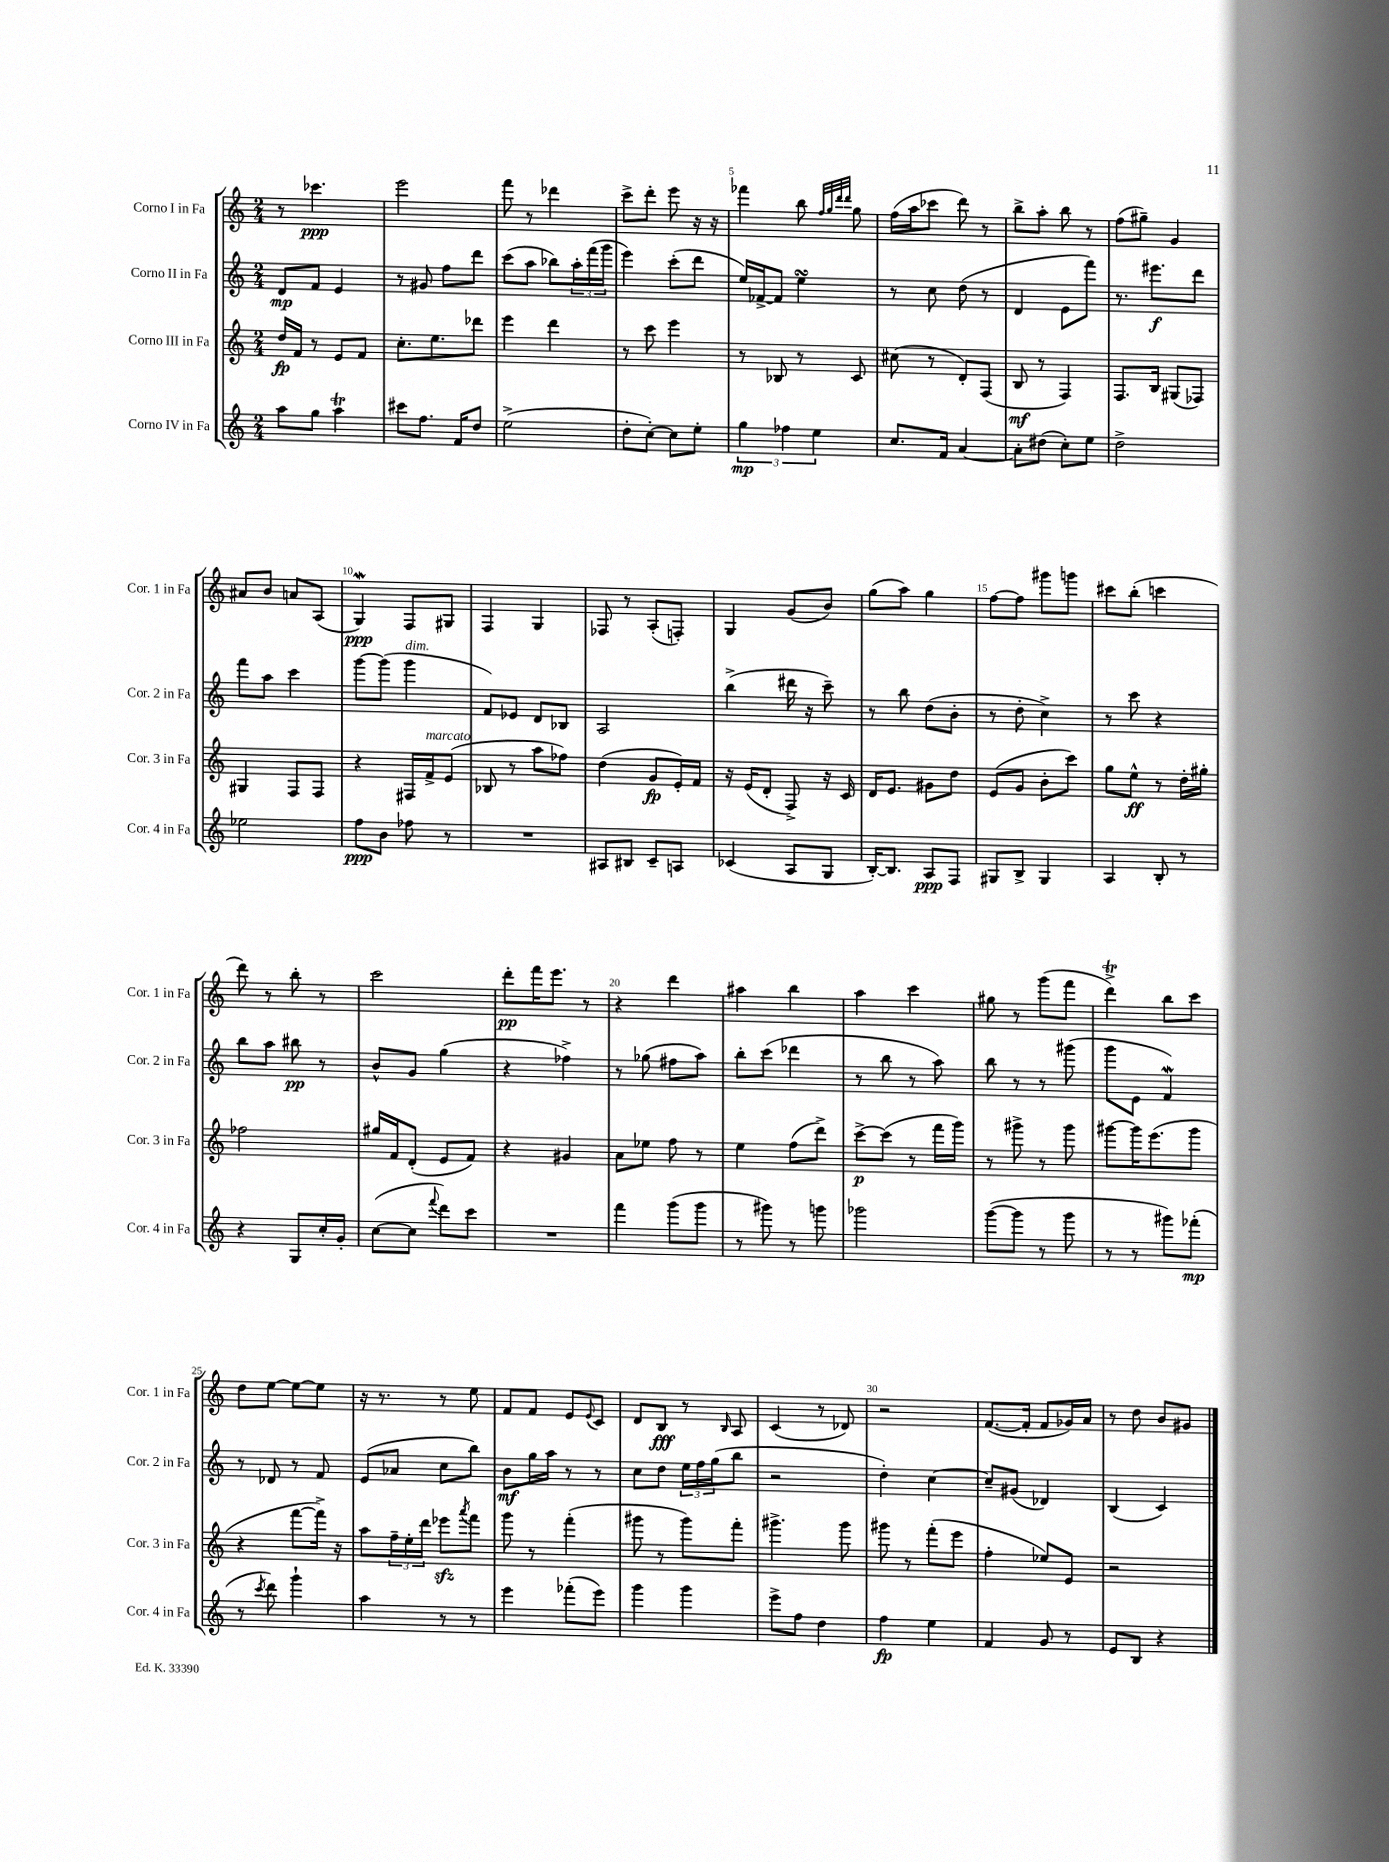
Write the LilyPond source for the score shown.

<<
\new StaffGroup <<
\new Staff = "s0" \with { instrumentName = "Corno I in Fa" shortInstrumentName = "Cor. 1 in Fa" } {
    \clef treble \key c \major \numericTimeSignature \time 2/4
    r8 ces'''4.\ppp |
    e'''2 |
    f'''8 r8 des'''4 |
    c'''8-> d'''8-. e'''8 r16 r16 |
    fes'''4 b''8 \grace { f''32 g''32 d'''32 d'''32 } g''8 |
    f''16( a''16 ces'''8 d'''8) r8 |
    b''8-> a''8-. b''8 r8 |
    f''8( gis''8--) g'4 |
    ais'8 b'8 a'8 a8( |
    g4\mordent\ppp) f8 gis8 |
    f4 g4 |
    fes8 r8 a8-.( f8-.) |
    g4 g'8( b'8) |
    g''8( a''8) g''4 |
    f''8~ f''8 gis'''8 g'''8 |
    cis'''8 b''8-.( c'''4 |
    d'''8) r8 b''8-. r8 |
    c'''2 |
    d'''8-.\pp f'''16 e'''8. r8 |
    r4 d'''4 |
    ais''4 b''4 |
    a''4 c'''4 |
    gis''8 r8 g'''8( f'''8 |
    d'''4->\trill) b''8 c'''8 |
    d''8 e''8~ e''8~ e''8 |
    r16 r8. r8 e''8 |
    f'8 f'8 e'8 \appoggiatura { e'8 } c'8 |
    d'8 b8\fff r8 \grace { b16 } a8 |
    c'4( r8 des'8) |
    r2 |
    f'8.~( f'16-. f'8 ges'16) a'16 |
    r8 d''8 b'8 gis'8 \bar "|." |
}
\new Staff = "s1" \with { instrumentName = "Corno II in Fa" shortInstrumentName = "Cor. 2 in Fa" } {
    \clef treble \key c \major \numericTimeSignature \time 2/4
    d'8\mp f'8 e'4 |
    r8 gis'8 f''8 d'''8 |
    c'''8( a''8 bes''8) \tuplet 3/2 { a''16-. f'''16( g'''16 } |
    e'''4) c'''8-.( d'''8 |
    e''16) fes'16~-> fes'8 e''4\turn |
    r8 c''8 d''8( r8 |
    d'4 e'8 f'''8) |
    r8. eis'''8.\f d'''8 |
    f'''8 a''8 c'''4 |
    g'''8~ g'''8( g'''4^\markup { \italic "dim." } |
    f'8) ees'8 d'8 bes8 |
    a2 |
    b''4->( dis'''16 r16 c'''8--) |
    r8 b''8 d''8( b'8-. |
    r8 d''8-. c''4->) |
    r8 c'''8 r4 |
    b''8 a''8 bis''8\pp r8 |
    b'8-^ g'8 g''4( |
    r4 fes''4->) |
    r8 ges''8( fis''8 a''8) |
    b''8-. c'''8( des'''4 |
    r8 b''8 r8 a''8) |
    b''8 r8 r8 gis'''8( |
    g'''8 e'8 f'4\mordent) |
    r8 des'8 r8 f'8 |
    e'8( aes'8 c''8 b''8) |
    b'8\mf g''16 a''16 r8 r8 |
    c''8 d''8 \tuplet 3/2 { e''16 f''16 g''16( } b''8 |
    r2 |
    d''4-.) c''4~ |
    c''8-- gis'8( des'4) |
    b4( c'4) \bar "|." |
}
\new Staff = "s2" \with { instrumentName = "Corno III in Fa" shortInstrumentName = "Cor. 3 in Fa" } {
    \clef treble \key c \major \numericTimeSignature \time 2/4
    d''16\fp f'16 r8 e'8 f'8 |
    c''8.-. e''8. des'''8 |
    e'''4 d'''4 |
    r8 c'''8 e'''4 |
    r8 bes8 r8 c'8 |
    cis''8( r8 d'8-.) f8( |
    b8\mf r8 f4) |
    f8. b16 gis8( fes8) |
    gis4 f8 f8 |
    r4 fis16 f'16->^\markup { \italic "marcato" } e'8( |
    bes8 r8 a''8 fes''8) |
    d''4( g'8\fp e'16-.) f'16 |
    r16 e'16( d'8-. f8->) r16 c'16 |
    d'16 e'8. gis'8 d''8 |
    e'8( g'8 b'8-. c'''8) |
    g''8 e''8-^\ff r8 d''16-. gis''16-. |
    fes''2 |
    gis''16 f'16 d'8-.( e'8 f'8) |
    r4 gis'4 |
    a'8 ees''8 f''8 r8 |
    e''4 f''8( d'''8->) |
    c'''8~->\p c'''8( r8 f'''16 g'''16) |
    r8 gis'''8-> r8 gis'''8 |
    gis'''8~ gis'''16 e'''8.( gis'''8 |
    r4 f'''8~ f'''16->) r16 |
    a''8 \tuplet 3/2 { f''16-- e''16-. d'''16 } ees'''8\sfz \acciaccatura { a'''8 } f'''8 |
    g'''8 r8 f'''4-.( |
    gis'''8 r8 gis'''8) f'''8-. |
    gis'''4.-> gis'''8 |
    gis'''8 r8 f'''8-.( e'''8 |
    f''4-. ees''8) e'8 |
    r2 \bar "|." |
}
\new Staff = "s3" \with { instrumentName = "Corno IV in Fa" shortInstrumentName = "Cor. 4 in Fa" } {
    \clef treble \key c \major \numericTimeSignature \time 2/4
    a''8 g''8 a''4\trill |
    cis'''8 f''8. f'16 d''8 |
    e''2->( |
    d''8-. c''8~-.) c''8 e''8-. |
    \tuplet 3/2 { g''4\mp fes''4 e''4 } |
    c''8. f'16 a'4~ |
    a'8-. dis''8( c''8-.) e''8 |
    d''2-> |
    ees''2 |
    f''8\ppp b'8 fes''8 r8 |
    R2 |
    ais8 bis8 c'8-- a8 |
    ces'4( a8 g8 |
    b16~-.) b8. a8\ppp f8 |
    gis8 b8-> gis4 |
    a4 b8-. r8 |
    r4 g8 c''16-. g'16-. |
    c''8~( c''8 \appoggiatura { f'''8 } d'''8) c'''8 |
    R2 |
    f'''4 g'''8( g'''8 |
    r8 gis'''8) r8 g'''8 |
    ges'''2 |
    g'''8~( g'''8 r8 g'''8 |
    r8 r8 gis'''8) fes'''8-.\mp( |
    r8 \acciaccatura { c'''8 } d'''8) g'''4-! |
    a''4 r8 r8 |
    e'''4 fes'''8-.( e'''8) |
    g'''4 g'''4 |
    e'''8-> f''8 d''4 |
    f''4\fp e''4 |
    f'4 g'8 r8 |
    e'8 b8 r4 \bar "|." |
}
>>
>>
\layout { \context { \Score \override BarNumber.break-visibility = ##(#f #t #t) barNumberVisibility = #(every-nth-bar-number-visible 5) } }
